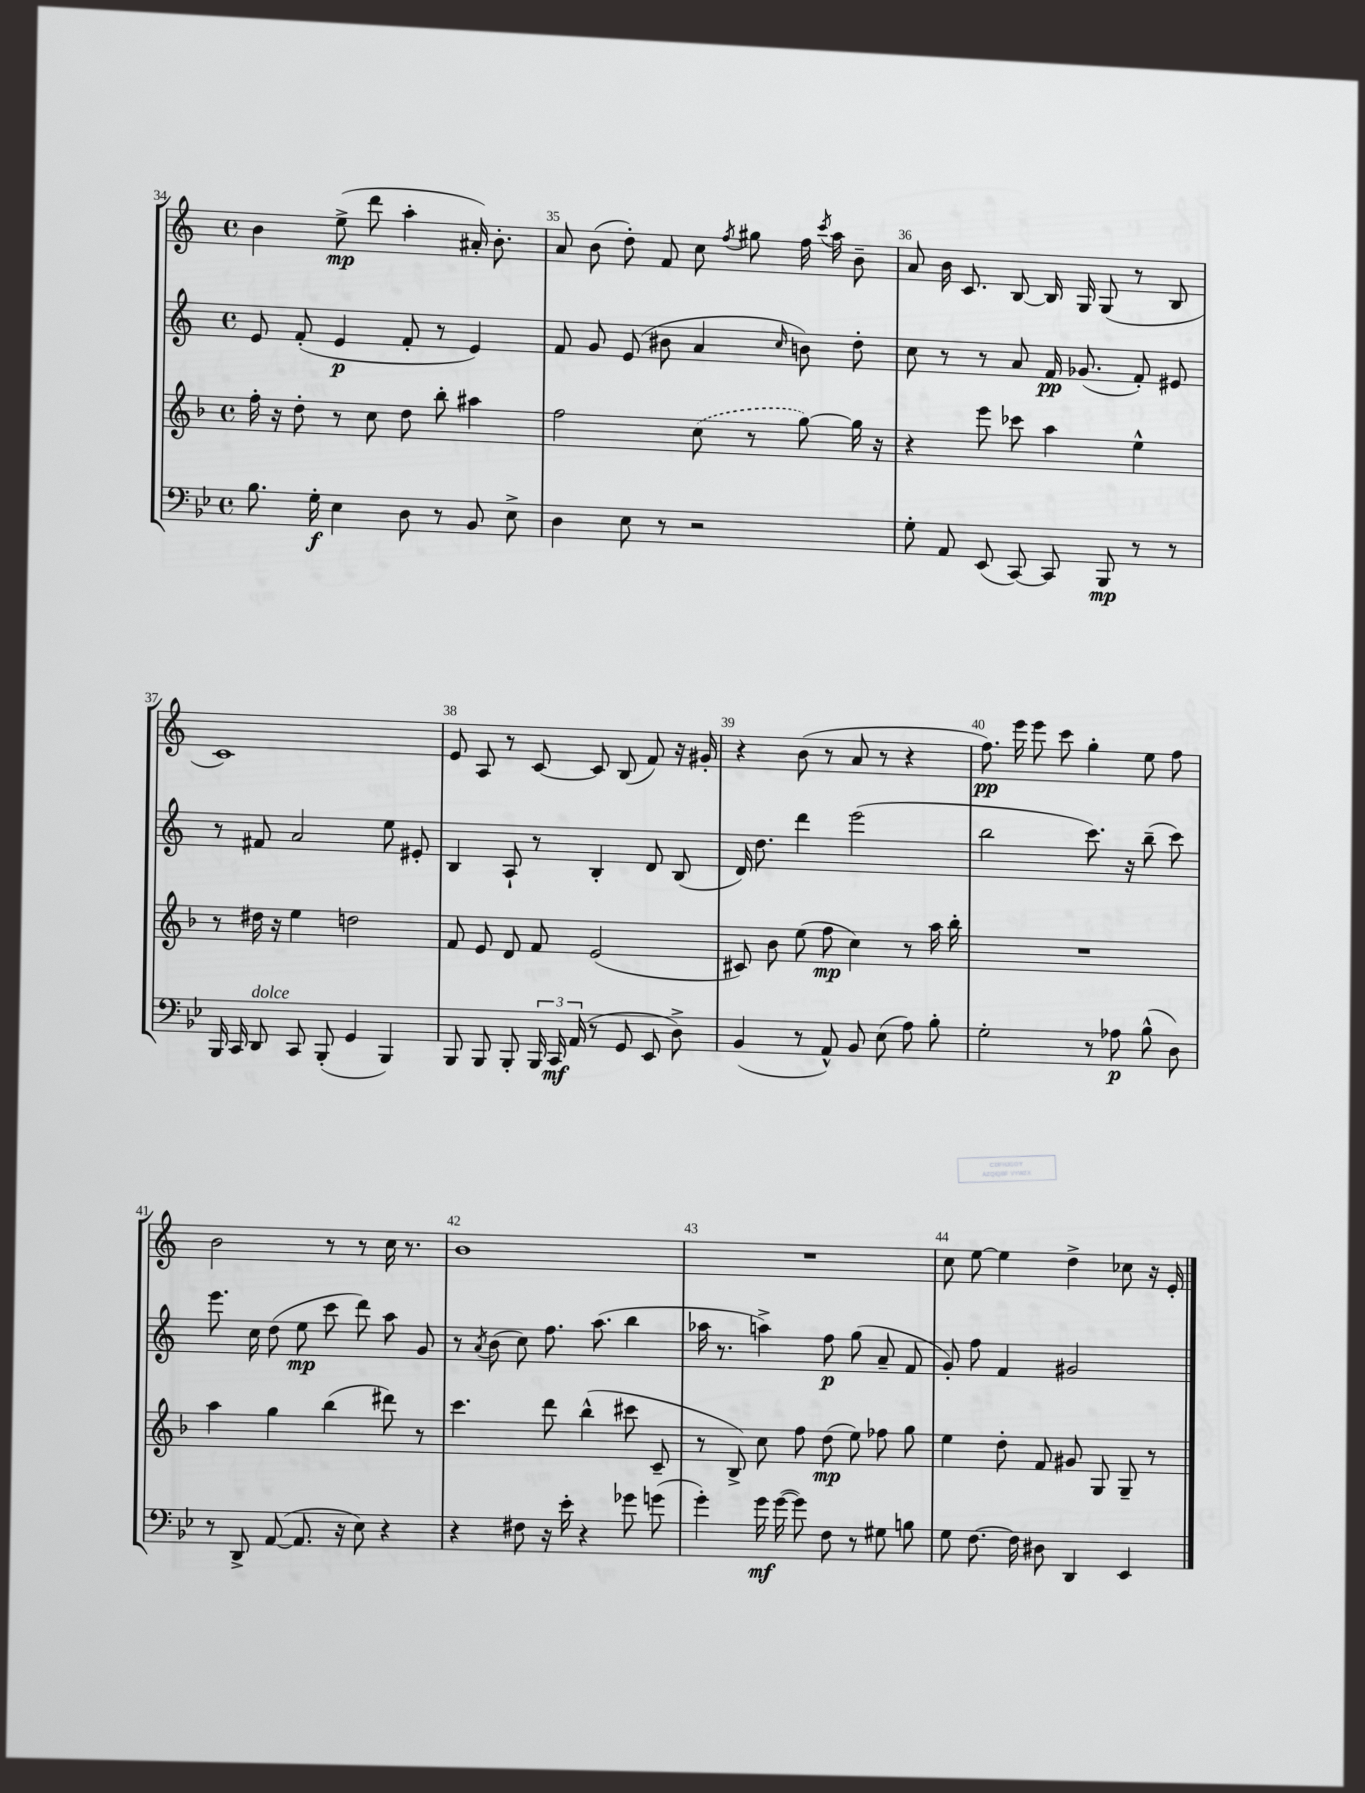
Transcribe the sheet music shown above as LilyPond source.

<<
\new StaffGroup <<
\new Staff = "s0" {
    \clef treble \key c \major \defaultTimeSignature \time 4/4
    \autoBeamOff b'4 e''8->\mp( d'''8 a''4-. ais'16-.) b'8.-. |
    a'8 b'8( d''8-.) f'8 c''8 \acciaccatura { f''8 } gis''8 f''16 \acciaccatura { c'''8 } a''16 b'8-- |
    a'8 b'16 c'8. b8~ b16 g16 g8( r8 b8 |
    c'1) |
    e'8 a8 r8 c'8~ c'8 b8( f'8) r16 gis'16-. |
    r4 b'8( r8 a'8 r8 r4 |
    f''8.\pp) e'''16 e'''8 c'''8 g''4-. e''8 f''8 |
    b'2 r8 r8 c''16 r8. |
    b'1 |
    R1 |
    c''8 e''8~ e''4 d''4-> ces''8 r16 e'16-. \bar "|." |
}
\new Staff = "s1" {
    \clef treble \key c \major \defaultTimeSignature \time 4/4
    \autoBeamOff e'8 f'8-.( e'4\p f'8-. r8 e'4) |
    f'8 g'8 e'8( bis'8 a'4 \grace { c''16 } b'8) d''8-. |
    c''8 r8 r8 a'8 f'16\pp ges'8.( f'8-.) eis'8 |
    r8 fis'8 a'2 e''8 eis'8-. |
    b4 a8-! r8 b4-. d'8 b8( |
    d'16) d''8. d'''4 e'''2( |
    b''2 c'''8.) r16 b''8--( c'''8) |
    e'''8. c''16 d''8( e''8\mp c'''8 d'''8) a''8 g'8 |
    r8 \acciaccatura { a'8 } b'8( c''8) f''8. a''8.( b''4 |
    aes''16 r8. a''4->) f''8\p g''8( a'8-- f'8 |
    g'8-.) f''8 f'4 gis'2 \bar "|." |
}
\new Staff = "s2" {
    \clef treble \key f \major \defaultTimeSignature \time 4/4
    \autoBeamOff f''16-. r16 d''8-. r8 c''8 d''8 bes''8-. ais''4 |
    f''2 \once \slurDashed c''8( r8 g''8~) g''16 r16 |
    r4 e'''8 ces'''8 a''4 e''4-^ |
    r8 dis''16 r16 e''4 d''2 |
    f'8 e'8 d'8 f'8 e'2( |
    cis'8) bes'8 e''8( f''8\mp c''4) r8 a''16 bes''16-. |
    R1 |
    a''4 g''4 bes''4( dis'''8) r8 |
    c'''4. d'''8 bes''4-^( cis'''8 c'8-- |
    r8 bes8->) c''8 f''8 d''8\mp( e''8) fes''8 g''8 |
    e''4 d''8-. f'8 gis'8 g8 g8-- r8 \bar "|." |
}
\new Staff = "s3" {
    \clef bass \key bes \major \defaultTimeSignature \time 4/4
    \autoBeamOff bes8. g16-.\f ees4 d8 r8 bes,8 ees8-> |
    d4 ees8 r8 r2 |
    g8-. a,8 ees,8( c,8~) c,8 bes,,8\mp r8 r8 |
    bes,,16 c,16 d,8^\markup { \italic "dolce" } c,8 bes,,8-.( g,4 bes,,4) |
    bes,,8 bes,,8 bes,,8-. \tuplet 3/2 { bes,,16 c,16\mf a,16( } r8 g,8 ees,8 d8->) |
    bes,4( r8 a,8-^) bes,8 ees8( a8) bes8-. |
    g2-. r8 aes8\p bes8-^( d8) |
    r8 d,8-> a,8~( a,8. r16 ees8) r4 |
    r4 fis8 r16 ees'16-. r4 ges'8 g'8( |
    g'4-.) g'16\mf g'16~( g'8) f8 r8 gis8 b8 |
    g8 f8.~ f16 dis8 d,4 ees,4 \bar "|." |
}
>>
>>
\layout { \context { \Score currentBarNumber = #34 \override BarNumber.break-visibility = ##(#f #t #t) barNumberVisibility = #all-bar-numbers-visible } }
